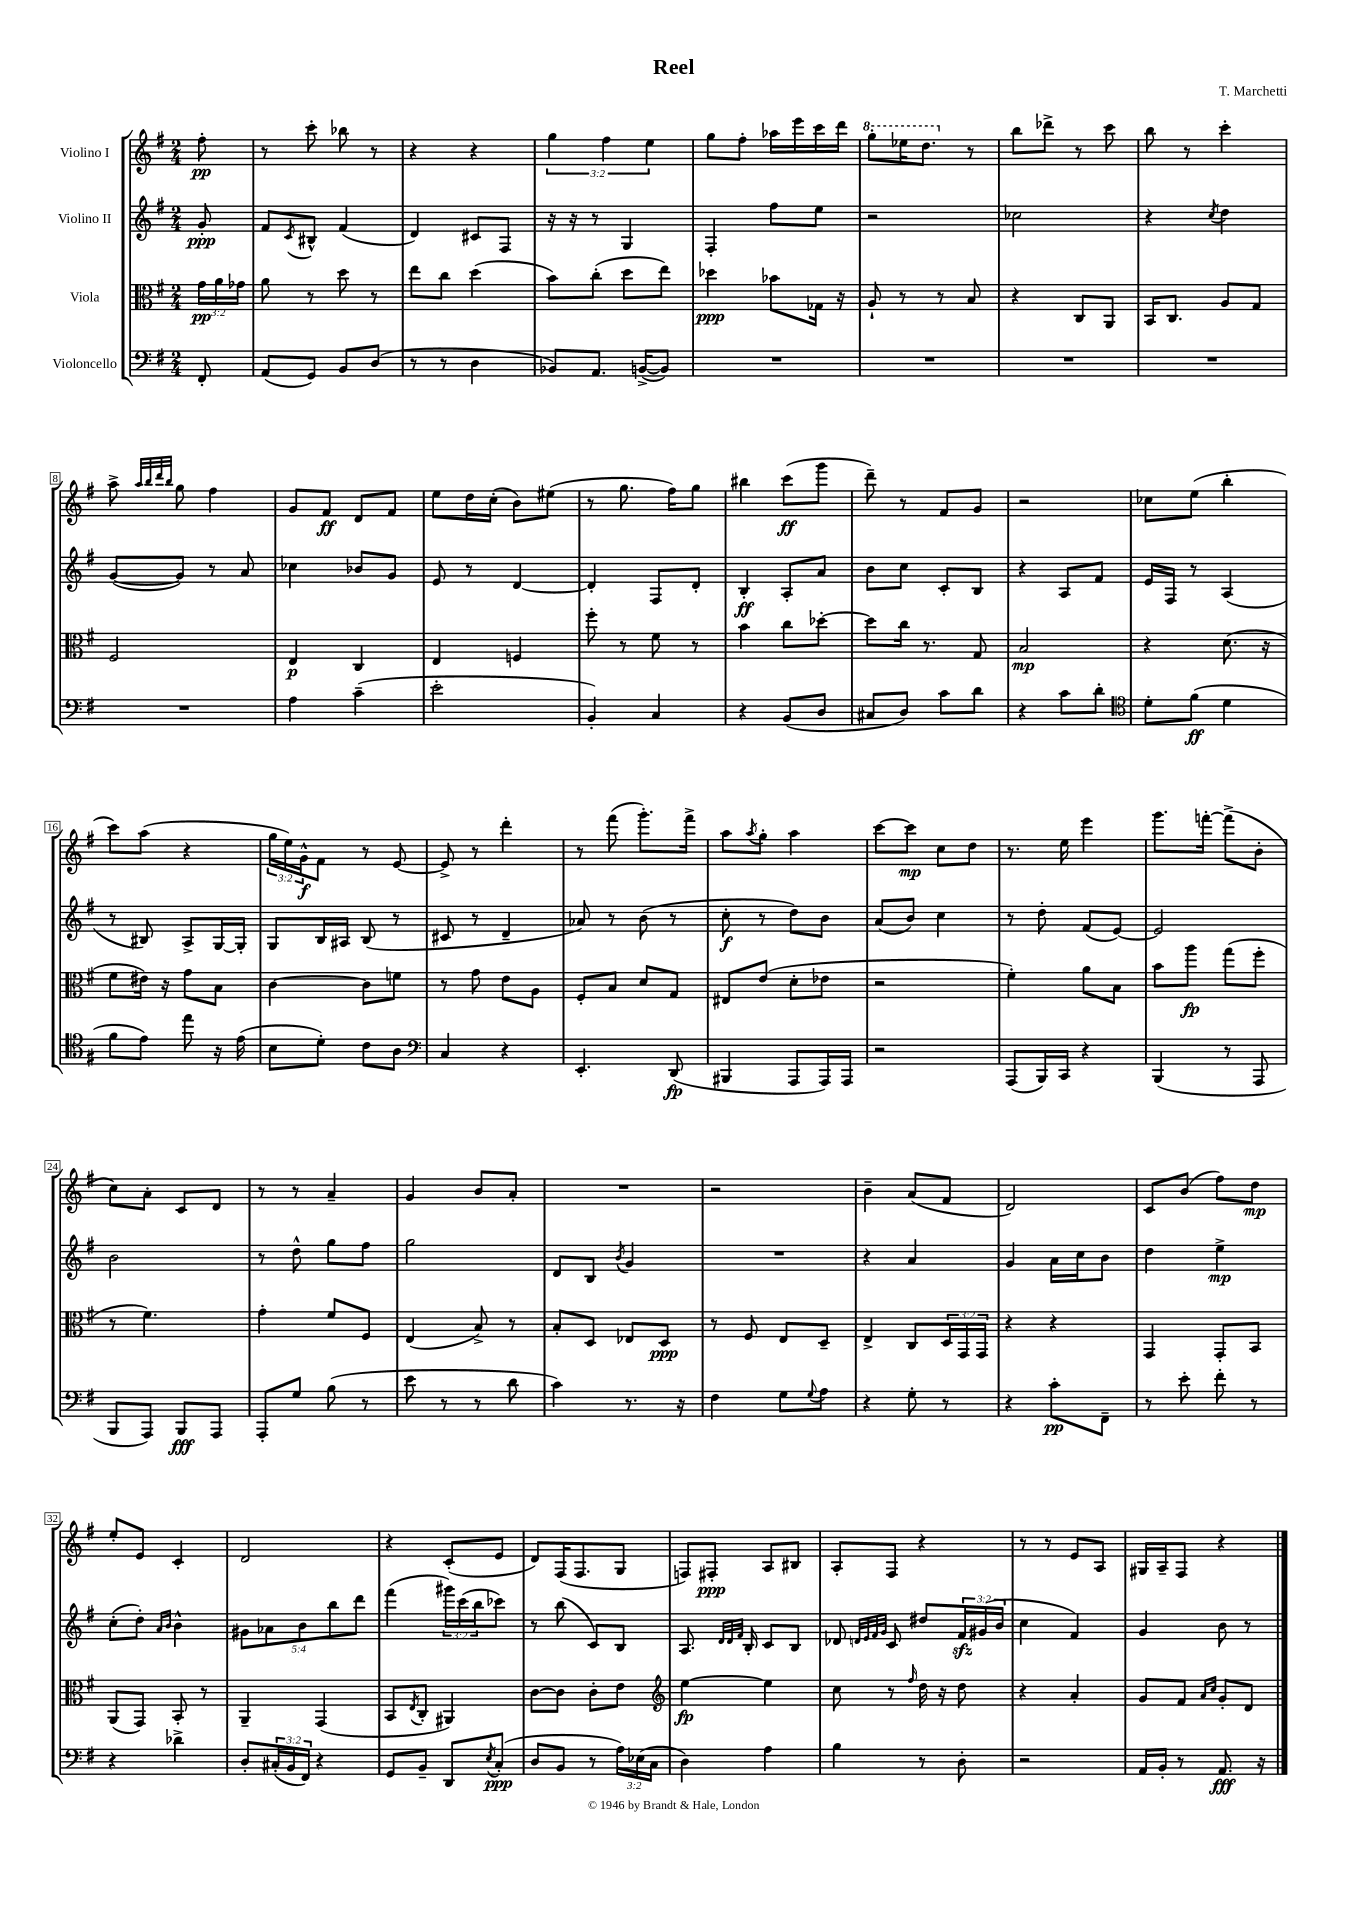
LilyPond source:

\header { title = "Reel" composer = "T. Marchetti" }
<<
\new StaffGroup <<
\new Staff = "s0" \with { instrumentName = "Violino I" } {
    \clef treble \key g \major \numericTimeSignature \time 2/4 \override Staff.TupletNumber.text = #tuplet-number::calc-fraction-text \partial 8
    fis''8-.\pp |
    r8 c'''8-. bes''8 r8 |
    r4 r4 |
    \tuplet 3/2 { g''4 fis''4 e''4 } |
    g''8 fis''8-. aes''16 e'''16 c'''16 d'''16 |
    \ottava #1 g'''8-. ees'''16 d'''8. \ottava #0 r8 |
    b''8 des'''8-> r8 c'''8 |
    b''8 r8 c'''4-. |
    a''8-> \grace { a''32 b''32 d'''32 b''32 } g''8 fis''4 |
    g'8 fis'8\ff d'8 fis'8 |
    e''8 d''16 c''16-.( b'8) eis''8( |
    r8 g''8. fis''16) g''8 |
    bis''4 c'''8\ff( g'''8 |
    d'''8--) r8 fis'8 g'8 |
    r2 |
    ces''8 e''8( b''4-. |
    c'''8) a''8( r4 |
    \tuplet 3/2 { g''16 e''16) g'16-^\f } fis'8 r8 e'8~ |
    e'8-> r8 d'''4-. |
    r8 fis'''8( g'''8.-.) fis'''16-> |
    a''8 \acciaccatura { a''8 } g''8-. a''4 |
    c'''8~ c'''8\mp c''8 d''8 |
    r8. e''16 e'''4 |
    g'''8. f'''16~-. f'''8->( b'8-. |
    c''8) a'8-. c'8 d'8 |
    r8 r8 a'4-- |
    g'4 b'8 a'8-. |
    R2 |
    r2 |
    b'4-- a'8( fis'8 |
    d'2) |
    c'8 b'8( fis''8) d''8\mp |
    e''8-. e'8 c'4-. |
    d'2 |
    r4 c'8-.( e'8 |
    d'8) fis16( fis8. g8 |
    f8) fis8-.\ppp a8 bis8 |
    a8-. fis8 r4 |
    r8 r8 e'8 a8 |
    gis16 a16-- fis8 r4 \bar "|." |
}
\new Staff = "s1" \with { instrumentName = "Violino II" } {
    \clef treble \key g \major \numericTimeSignature \time 2/4 \override Staff.TupletNumber.text = #tuplet-number::calc-fraction-text \partial 8
    g'8-.\ppp |
    fis'8 \acciaccatura { c'8 } bis8-^ fis'4( |
    d'4) cis'8 fis8 |
    r16 r16 r8 g4 |
    fis4-. fis''8 e''8 |
    r2 |
    ces''2 |
    r4 \acciaccatura { c''8 } d''4 |
    g'8~( g'8) r8 a'8 |
    ces''4 bes'8 g'8 |
    e'8 r8 d'4~ |
    d'4-. fis8 d'8-. |
    b4-.\ff a8-. a'8 |
    b'8 c''8 c'8-. b8 |
    r4 a8 fis'8 |
    e'16 fis16 r8 a4( |
    r8 bis8) a8-> g16~ g16-. |
    g8 b16 ais16 b8( r8 |
    cis'8 r8 d'4-- |
    aes'8) r8 b'8( r8 |
    c''8-.\f r8 d''8) b'8 |
    a'8( b'8) c''4 |
    r8 d''8-. fis'8( e'8~) |
    e'2 |
    b'2 |
    r8 d''8-^ g''8 fis''8 |
    g''2 |
    d'8 b8 \acciaccatura { b'8 } g'4 |
    R2 |
    r4 a'4 |
    g'4 a'16 c''16 b'8 |
    d''4 e''4->\mp |
    c''8-.( d''8-.) \grace { a'16 b'16 } b'4-^ |
    \tuplet 5/4 { gis'8 aes'8 b'8 b''8 d'''8 } |
    fis'''4( \tuplet 3/2 { gis'''16) c'''16( b''16 } ces'''8) |
    r8 b''8( c'8) b8 |
    a8. \grace { d'32 d'32 fis'32 } b16-. c'8 b8 |
    des'8 \grace { d'32 e'32 fis'32 g'32 } c'8 dis''8 \tuplet 3/2 { fis'16\sfz gis'16( b'16 } |
    c''4 fis'4) |
    g'4 b'8 r8 \bar "|." |
}
\new Staff = "s2" \with { instrumentName = "Viola" } {
    \clef alto \key g \major \numericTimeSignature \time 2/4 \override Staff.TupletNumber.text = #tuplet-number::calc-fraction-text \partial 8
    \tuplet 3/2 { g'16\pp a'16 ges'16 } |
    a'8 r8 d''8 r8 |
    e''8 c''8 d''4( |
    b'8) c''8-.( d''8 e''8) |
    des''4\ppp bes'8 ges16 r16 |
    a8-! r8 r8 b8 |
    r4 c8 a,8 |
    b,16 c8. a8 g8 |
    fis2 |
    e4\p c4 |
    e4 f4 |
    fis''8-. r8 fis'8 r8 |
    b'4 c''8 des''8~-. |
    des''8 c''16 r8. g8 |
    b2\mp |
    r4 d'8.( r16 |
    fis'8 eis'16) r16 g'8 b8 |
    c'4~ c'8 f'8 |
    r8 g'8 e'8 a8 |
    fis8-. b8 d'8 g8 |
    eis8 e'8( d'8-. ees'8 |
    r2 |
    fis'4-.) a'8 b8 |
    b'8 a''8\fp g''8( fis''8-. |
    r8 fis'4.) |
    g'4-. fis'8 fis8 |
    e4( b8->) r8 |
    b8-. d8 ees8 d8\ppp |
    r8 fis8 e8 d8-- |
    e4-> c8 \tuplet 3/2 { d16 g,16 g,16 } |
    r4 r4 |
    g,4 g,8-. b,8 |
    a,8( g,8) b,8-. r8 |
    a,4-- g,4( |
    b,8 \acciaccatura { e8 } c8-. ais,4) |
    c'8~ c'8 c'8-. e'8 |
    \clef treble e''4~\fp e''4 |
    c''8 r8 \grace { fis''16 } d''16 r16 d''8 |
    r4 a'4-. |
    g'8 fis'8 \grace { a'16 c''16 } g'8-. d'8 \bar "|." |
}
\new Staff = "s3" \with { instrumentName = "Violoncello" } {
    \clef bass \key g \major \numericTimeSignature \time 2/4 \override Staff.TupletNumber.text = #tuplet-number::calc-fraction-text \partial 8
    fis,8-. |
    a,8( g,8) b,8 d8( |
    r8 r8 d4 |
    bes,8) a,8. b,16~->( b,8) |
    R2 |
    R2 |
    R2 |
    R2 |
    R2 |
    a4 c'4--( |
    e'2-. |
    b,4-.) c4 |
    r4 b,8( d8 |
    cis8 d8) c'8 d'8 |
    r4 c'8 d'8-. |
    \clef tenor d'8-. fis'8\ff( d'4 |
    fis'8 e'8) e''8 r16 e'16( |
    b8 d'8-.) c'8 a8 |
    \clef bass c4 r4 |
    e,4.-. d,8\fp( |
    bis,,4 a,,8 a,,16) a,,16 |
    r2 |
    a,,8( b,,16) c,16 r4 |
    b,,4( r8 a,,8 |
    b,,8 a,,8) b,,8\fff a,,8 |
    a,,8-. g8 b8( r8 |
    e'8 r8 r8 d'8 |
    c'4) r8. r16 |
    fis4 g8 \appoggiatura { g8 } a8 |
    r4 g8-. r8 |
    r4 c'8-.\pp fis,8-- |
    r8 e'8-. fis'8-. r8 |
    r4 des'4-> |
    d8-. \tuplet 3/2 { cis16-.( b,16 fis,16) } r4 |
    g,8 b,8-- d,8 \acciaccatura { e8 } c8-.\ppp( |
    d8 b,8 r8 \tuplet 3/2 { a16) ees16( c16 } |
    d4) a4 |
    b4 r8 d8-. |
    r2 |
    a,16 b,16-. r8 a,8.\fff r16 \bar "|." |
}
>>
>>
\layout { \context { \Score \override BarNumber.stencil = #(make-stencil-boxer 0.1 0.3 ly:text-interface::print) } }
